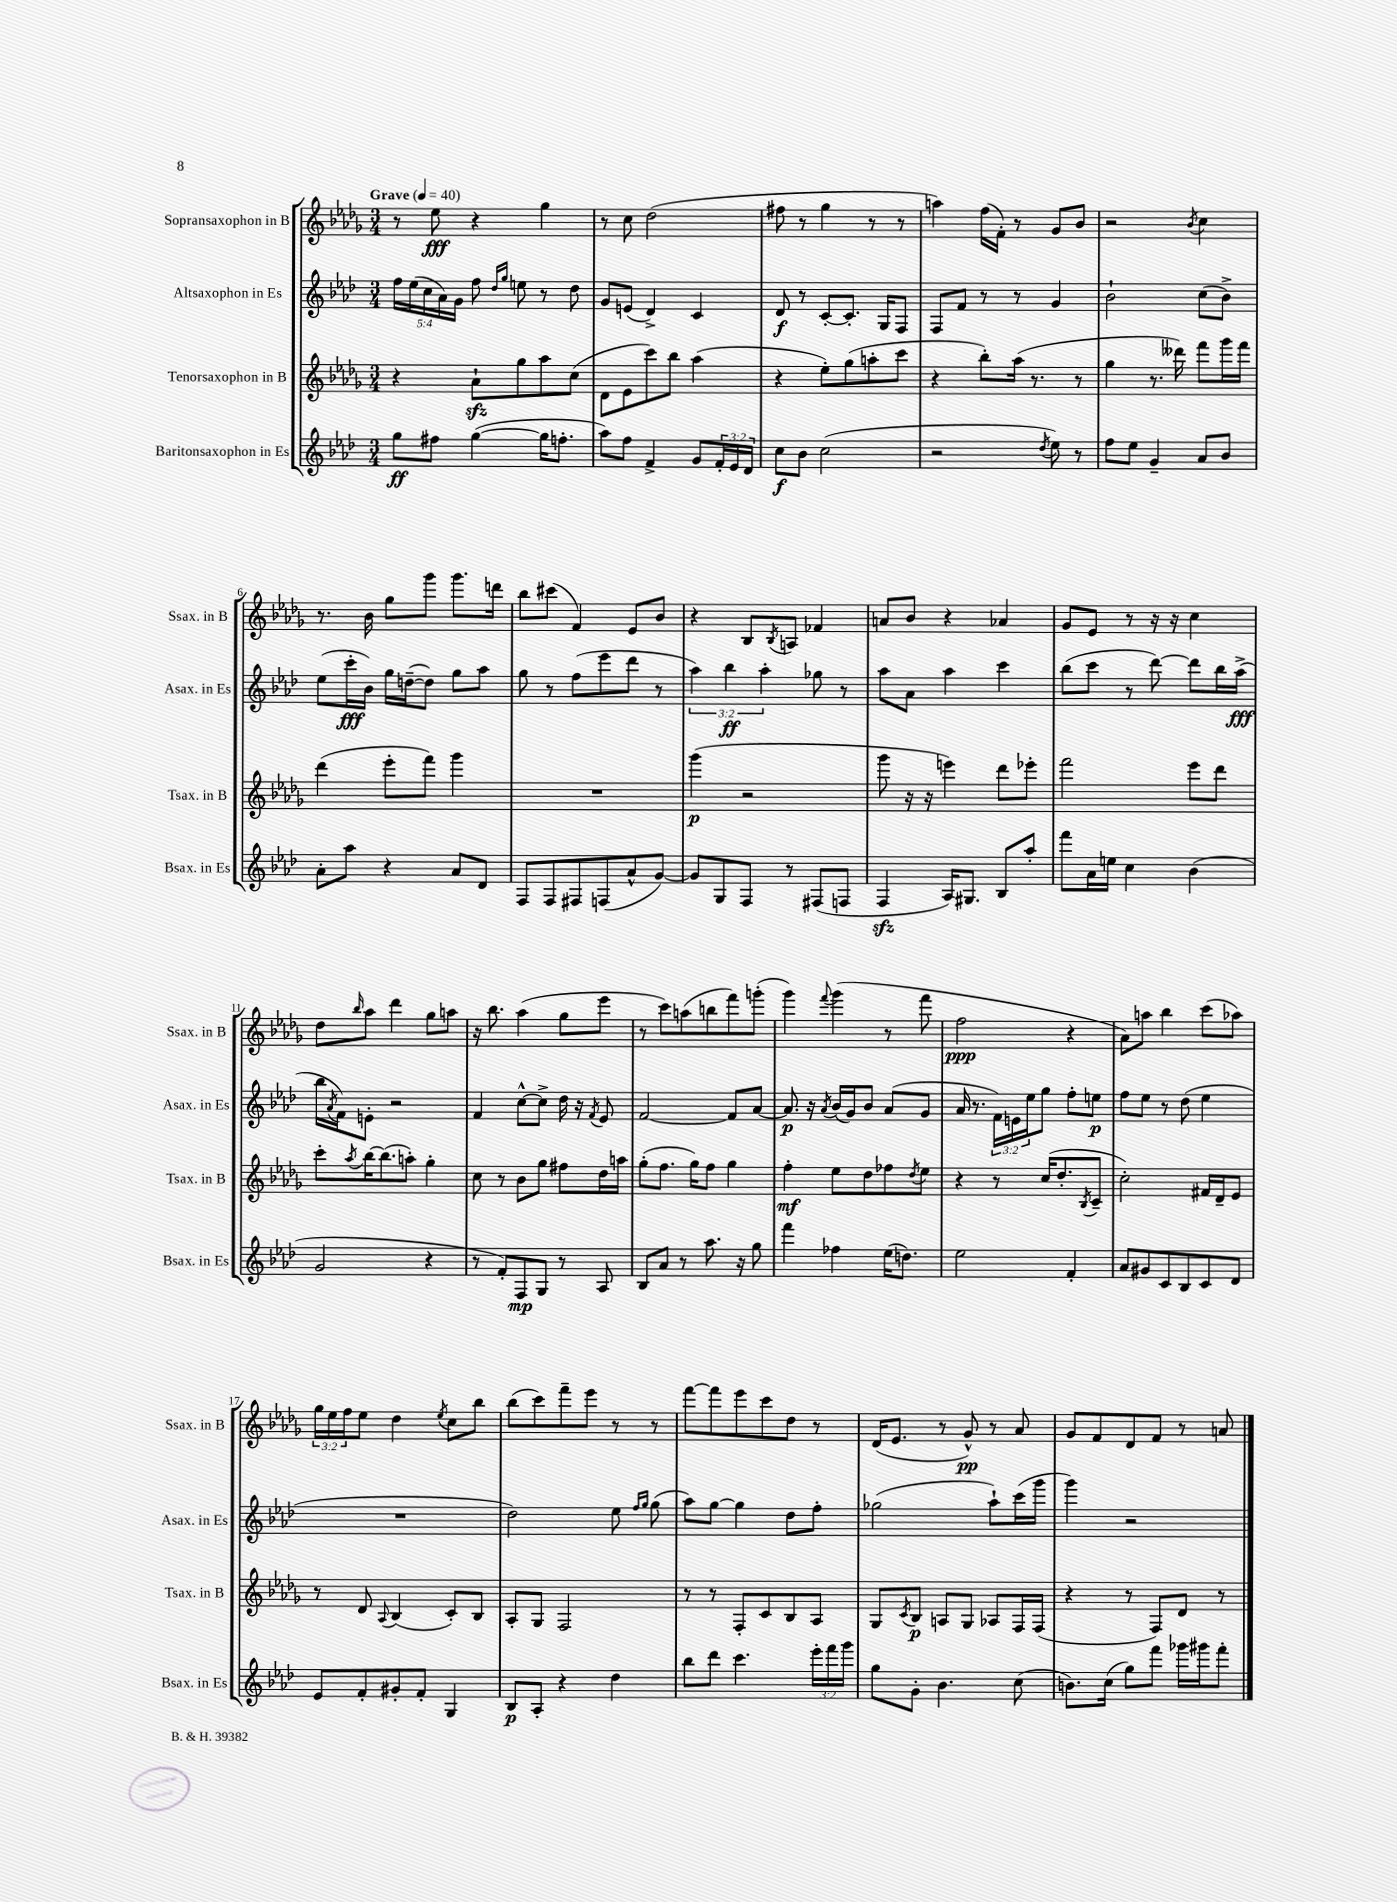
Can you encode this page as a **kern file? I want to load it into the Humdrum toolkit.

**kern	**kern	**kern	**kern
*staff4	*staff3	*staff2	*staff1
*clefG2	*clefG2	*clefG2	*clefG2
*k[b-e-a-d-]	*k[b-e-a-d-g-]	*k[b-e-a-d-]	*k[b-e-a-d-g-]
*M3/4	*M3/4	*M3/4	*M3/4
*MM40	*MM40	*MM40	*MM40
8gg\L	4r	20ff\LL	8r
.	.	(20ee-\	.
.	.	20cc\	.
8ff#\J	.	.	8ee-\
.	.	20a-\)	.
.	.	20g\JJ	.
([4gg\	8a-`\L	8ff\	4r
.	.	16qqdd-/LL	.
.	.	16qqgg/JJ	.
.	8gg-\	8ee\	.
16gg\]LK	8aa-\	8r	4gg-\
8.ff'\J	.	.	.
.	(8cc\J	8dd-\	.
=	=	=	=
8aa-\L)	8d-\L	8g/L	8r
8ff\J	8e-\	(8e/J	8cc\
4f^/	8ccc\)	4d-^/)	(2dd-\
.	8bb-\J	.	.
8g/L	(4aa-\	4c/	.
24f'/L	.	.	.
24e-/	.	.	.
24d-/JJ	.	.	.
=	=	=	=
8cc\L	4r	8d-/	8ff#\
8b-\J	.	8r	8r
(2cc\	8ee-'\L)	[8c'/L	4gg-\
.	(8gg-\	8.c'/]J	.
.	8aa'\	.	8r
.	.	16G/LK	.
.	8ccc\J	8F/J	8r
=	=	=	=
2r	4r	8F/L	4aa\)
.	.	8f/J	.
.	8bb-'\L)	8r	(16ff\LL
.	.	.	16f'\JJ)
.	(16aa-\Jk	8r	8r
.	8.r	.	.
8qdd-/	.	.	.
8ee-\)	.	4g/	8g-/L
8r	8r	.	8b-/J
=	=	=	=
8ff\L	4gg-\	2b-`\	2r
8ee-\J	.	.	.
4g~/	8.r	.	.
.	16ddd--\)	.	.
.	.	.	8qb-/
8a-/L	8fff\L	(8cc\L	4cc\
8b-/J	16ggg-\L	8b-^\J)	.
.	16fff\JJ	.	.
=	=	=	=
8a-'\L	(4ddd-\	(8ee-\L	8.r
8aa-\J	.	16ccc'\L	.
.	.	16b-\JJ)	16b-\
4r	8eee-'\L	16gg\LL	8gg-\L
.	.	([16dd~\J	.
.	8fff\J)	8dd\]J)	8ggg-\J
8a-/L	4ggg-\	8gg\L	8.ggg-\L
8d-/J	.	8aa-\J	.
.	.	.	16ddd\Jk
=	=	=	=
8F/L	2.r	8gg\	8bb-\L
8F/	.	8r	(8ccc#\J
8F#/	.	(8ff\L	4f/)
(8F/	.	8eee-\	.
8a-^^/	.	8ddd-\J	8e-/L
[8g/J)	.	8r	8b-/J
=	=	=	=
8g/]L	(4ggg-\	6aa-\)	4r
8G/	.	.	.
.	.	6bb-\	.
8F/J	2r	.	8B-/L
.	.	6aa-'\	.
.	.	.	8qB-/
8r	.	.	8A/J
(8F#/L	.	8gg-\	4f-/
8F/J	.	8r	.
=	=	=	=
4F/	8ggg-\	8aa-\L	8a/L
.	16r	8a-\J	8b-/J
.	16r	.	.
16A-/LK)	4eee\)	4aa-\	4r
8.G#/J	.	.	.
8B-/L	8ddd-\L	4ccc\	4a-/
8aa-'/J	8eee-'\J	.	.
=	=	=	=
8fff\L	2fff\	(8bb-\L	8g-/L
16a-\L	.	8ccc\J	8e-/J
16ee\JJ	.	.	.
4cc\	.	8r	8r
.	.	[8ddd-\)	16r
.	.	.	16r
(4b-\	8eee-\L	8ddd-\]L	4cc\
.	8ddd-\J	16bb-\L	.
.	.	(16aa-^\JJ	.
=	=	=	=
2g/	8ccc'\L	16bb-\LL	8dd-\L
.	.	8qa-/	.
.	.	16f\J)	.
.	8qaa-/	.	16qqbb-/
.	[16bb-\K	8e'\J	8aa-\J
.	(8.bb-\]	.	.
.	.	2r	4ddd-\
.	8aa'\J)	.	.
4r	4gg-'\	.	8gg-\L
.	.	.	8aa\J
=	=	=	=
8r	8cc\	4f/	16r
.	.	.	8.bb-\
8f'/L)	8r	.	.
8F/	8b-\L	[8cc^^\L	(4aa-\
8G/J	8gg-\J	8cc^\]J	.
8r	8ff#\L	16dd-\	8gg-\L
.	.	16r	.
.	.	8qf/	.
8A-/	16dd-\L	8e-/	8eee-\J
.	16aa\JJ	.	.
=	=	=	=
8B-/L	(8gg-'\L	[2f/	8r
8a-/J	8.ff\J	.	8ccc\L)
8r	.	.	(8aa\
.	16gg-\LK)	.	.
8.aa-\	8ff\J	.	8bb\
.	4gg-\	8f/]L	8fff\)
16r	.	.	.
8gg\	.	[8a-/J	(8ggg'\J
=	=	=	=
4fff\	4ff'\	8.a-/]	4ggg-\)
.	.	16r	.
.	.	8qa-/	8qqfff/
4ff-\	8ee-\L	(16b-/LL	(4ggg-\
.	.	16g/J)	.
.	8dd-\	8b-/J	.
(16ee-\LK	8ff-\	(8a-/L	8r
8.dd\J)	.	.	.
.	8qdd-/	.	.
.	8ee-\J	8g/J	8fff\
=	=	=	=
2ee-\	4r	16a-/	2ff\
.	.	8.r	.
.	8r	24f\LL)	.
.	.	24e\	.
.	.	24ee-\J	.
.	(16cc/LK	8gg\J	.
.	8.dd-'/	.	.
4f'/	.	8ff'\L	4r
.	8qB-/	.	.
.	8c~/J	8ee\J	.
=	=	=	=
8a-/L	2cc'\)	8ff\L	8a-\L)
8g#/	.	8ee-\J	8aa\J
8c/	.	8r	4bb-\
8B-/	.	(8dd-\	.
8c/	16f#/LL	4ee-\	(8ccc\L
.	16d-~/J	.	.
8d-/J	8e-/J	.	8aa-\J)
=	=	=	=
8e-/L	8r	2.r	24gg-\LL
.	.	.	24ee-\
.	.	.	24ff\J
8f'/	8d-/	.	8ee-\J
.	8qqA-/	.	.
8g#'/	(4B-/	.	4dd-\
8f'/J	.	.	.
.	.	.	8qee-/
4G/	8c'/L)	.	8cc\L
.	8B-/J	.	8bb-\J
=	=	=	=
8B-/L	8A-'/L	2dd-\)	(8bb-\L
8A-'/J	8G-/J	.	8ccc\)
4r	2F/	.	8fff~\
.	.	.	8eee-\J
4dd-\	.	8ee-\	8r
.	.	16qqff/LL	.
.	.	16qqgg/JJ	.
.	.	(8gg\	8r
=	=	=	=
8bb-\L	8r	8aa-\L)	[8fff\L
8ddd-\J	8r	[8gg\J	8fff\]
4.ccc\	8F'/L	4gg\]	8eee-\
.	8c/	.	8ccc\
.	8B-/	8dd-\L	8dd-\J
24eee-'\LL	8A-/J	8ff'\J	8r
24fff\	.	.	.
24ggg\JJ	.	.	.
=	=	=	=
8gg\L	8G-/L	(2gg-\	(16d-/LK
.	.	.	8.e-/J
.	8qc/	.	.
8g'\J	8B-/J	.	.
4.b-\	8A/L	.	8r
.	8G-/J	.	8g-^^/)
.	8A-/L	8aa-`\L)	8r
(8cc\	16F/L	(16ccc\L	8a-/
.	(16F/JJ	16ggg\JJ	.
=	=	=	=
8.b\L)	4r	4ggg\)	8g-/L
.	.	.	8f/
(16cc\Jk	.	.	.
8gg\L)	8r	2r	8d-/
8fff\J	8F/L)	.	8f/J
16ggg-\LL	8d-/J	.	8r
16ggg#\J	.	.	.
8fff'\J	8r	.	8a/
==	==	==	==
*-	*-	*-	*-
